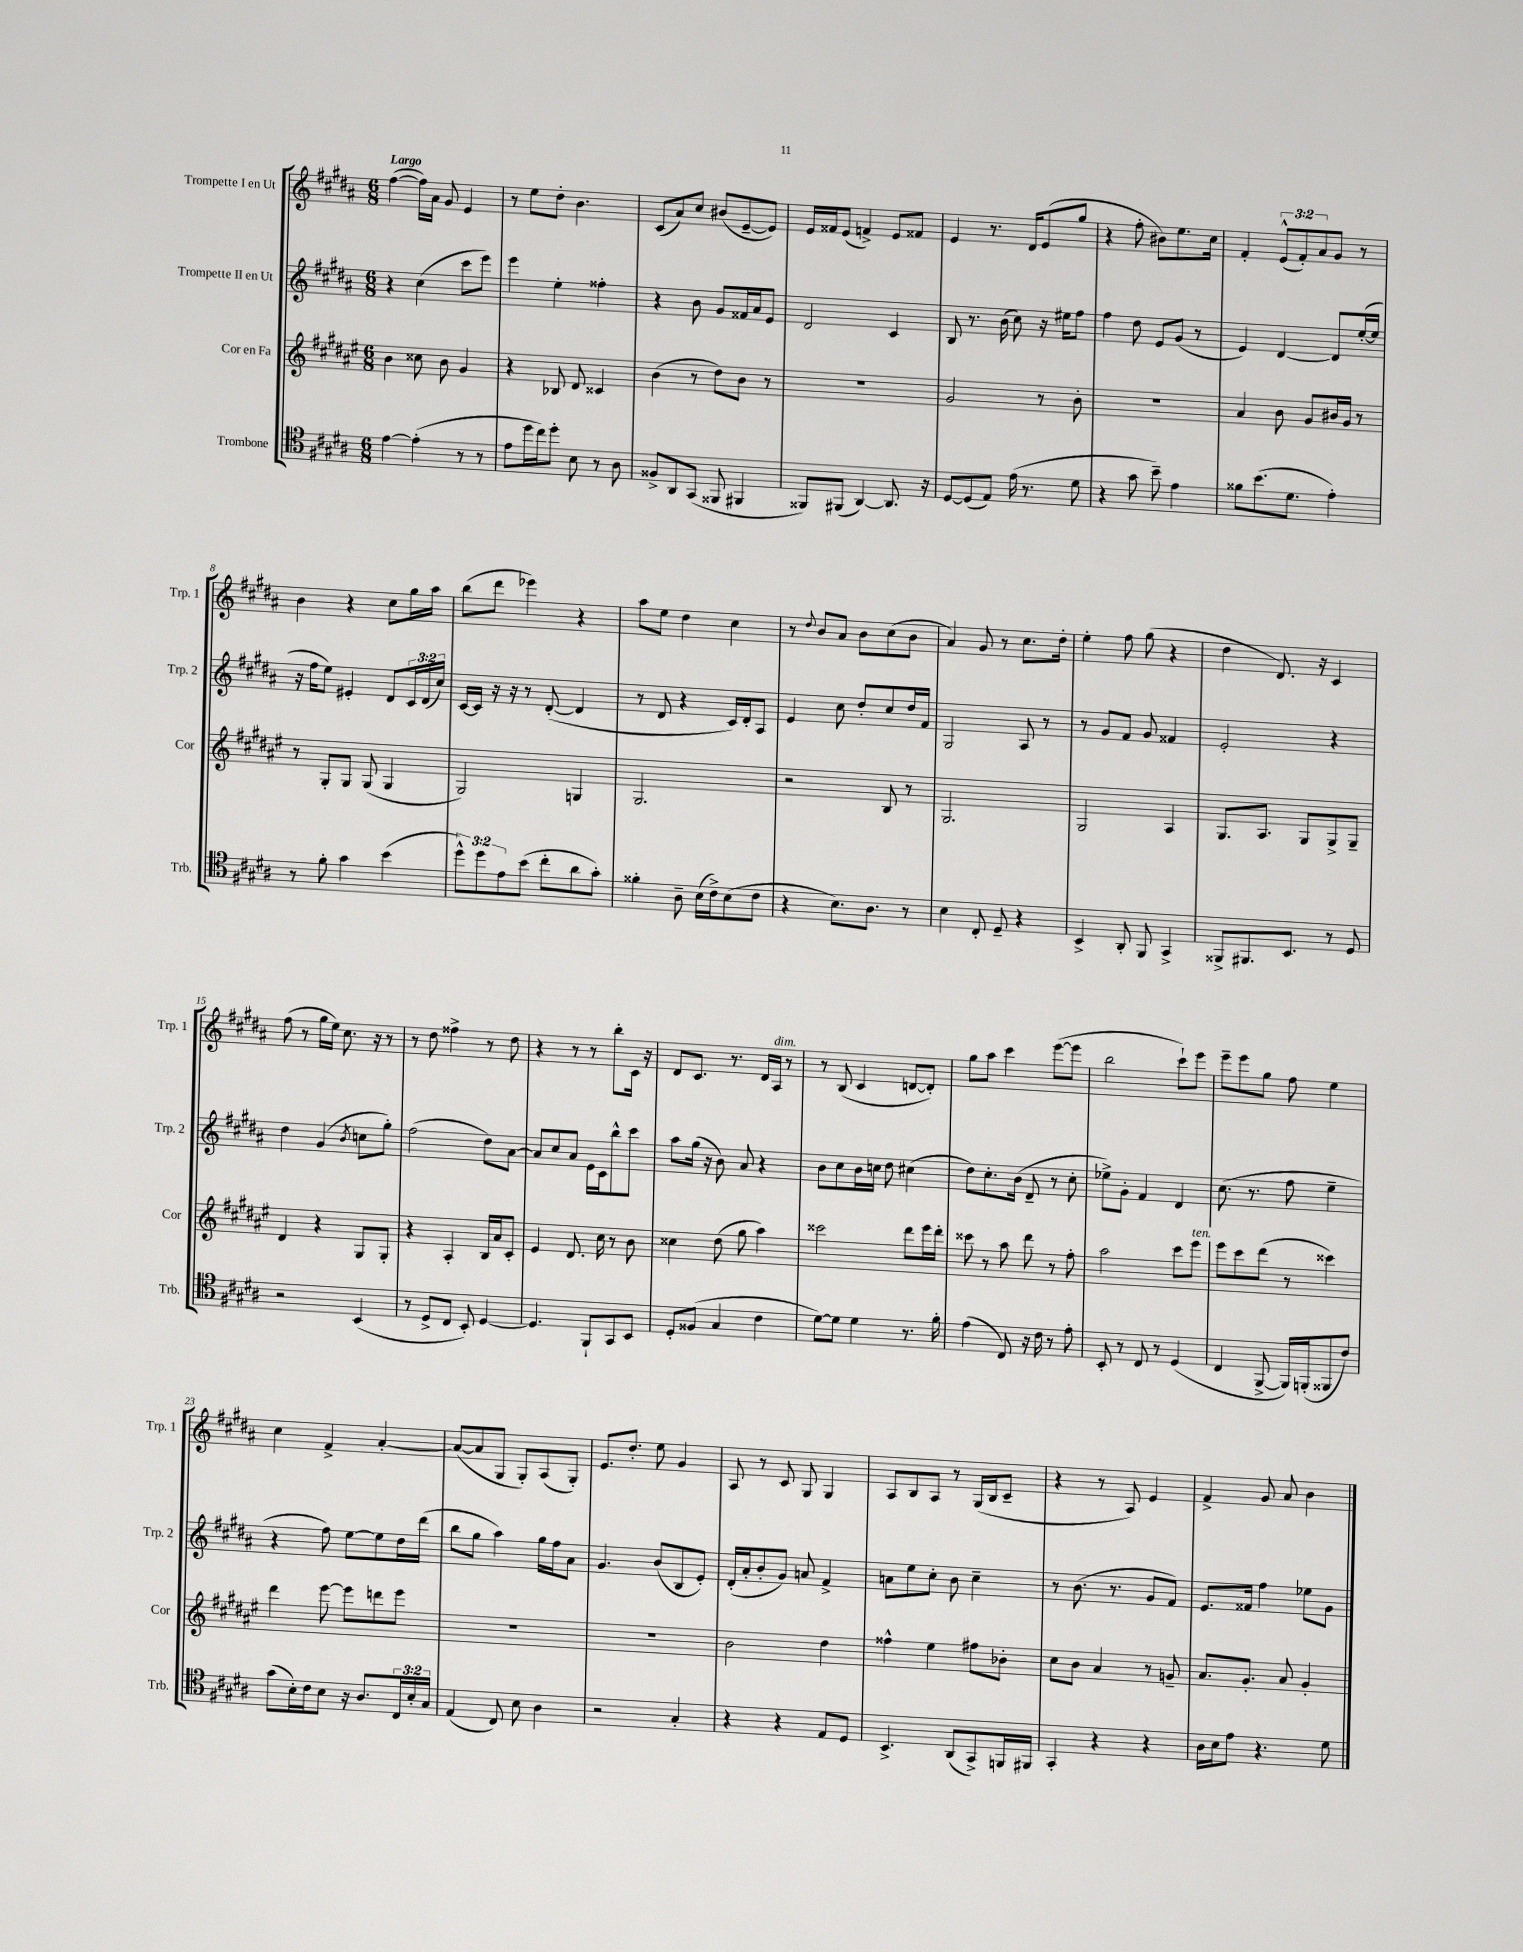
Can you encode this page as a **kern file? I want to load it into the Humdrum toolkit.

**kern	**kern	**kern	**kern
*part4	*part3	*part2	*part1
*staff4	*staff3	*staff2	*staff1
*I"Trombone	*I"Cor en Fa	*I"Trompette II en Ut	*I"Trompette I en Ut
*I'Trb.	*I'Cor	*I'Trp. 2	*I'Trp. 1
*clefC4	*clefG2	*clefG2	*clefG2
*k[f#c#g#d#a#]	*k[f#c#g#d#a#e#]	*k[f#c#g#d#a#]	*k[f#c#g#d#a#]
*M6/8	*M6/8	*M6/8	*M6/8
=1	=1	=1	=1
!	!	!	!LO:TX:a:B:t=Largo
[4e\	4b\	4r	([4ff#\
(4e'\]	8cc##X\	(4cc#\	16ff#\LL])
.	.	.	16a#\JJ
.	8b\	.	8g#/
8r	4g#/	8ccc#\L	4e/
8r	.	8eee\J)	.
=2	=2	=2	=2
8e\L	4r	4eee\	8r
16dd#\L	.	.	8ee\L
16cc#\J)	.	.	.
8dd#'\J	8B-X/	4ee'\	8dd#'\J
8B\	8d#/	.	4.b\
8r	4c##X/	4ff##X'\	.
8A#\	.	.	.
=3	=3	=3	=3
8F##X^/L	(4b\	4r	(8c#/L
8AA#/	.	.	8a#/)
(8GG#/J	8r	8b\	8cc#/J
8FF##X/	8dd#\L)	8g#/L	(8b#X/L
4FF#X/	8b\J	16f##X/L	[8e~/
.	.	16a#/J	.
.	8r	8e/J	8e/J])
=4	=4	=4	=4
8FF##X/L)	2.r	2d#/	16e/LL
.	.	.	16f##X/J
(8FF#X/J	.	.	(8e/J
[4AA#/)	.	.	4fn^/)
8.AA#/]	.	4c#/	8e/L
.	.	.	8f##X/J
16r	.	.	.
=5	=5	=5	=5
[8D#/L	2g#/	8B/	4e/
(8D#/]	.	8.r	.
8E/J)	.	.	8.r
.	.	(16b\	.
(16e\	.	8cc#\)	.
8.r	.	.	16d#/KL
.	8r	16r	(8e/
.	.	16ee#X\KL	.
8d#\	8b'\	8ff#\J	8gg#/J
=6	=6	=6	=6
4r	2.r	4ff#\	4r
8g#\	.	8dd#\	8ff#'\
8b~\)	.	8e/L	8b#X\L)
4e\	.	(8g#/J	8.ee\
.	.	8r	.
.	.	.	16cc#\Jk
=7	=7	=7	=7
8f##X\L	4a#/	4e/)	4f#'/
(8.b\	.	.	.
.	8b\	[4d#/	(12e^^/L
8.d#\J	.	.	.
.	.	.	12f#'/)
.	8g#/L	.	.
.	.	.	12a#/
4e'\)	16b#X/L	8d#/L]	8g#/J
.	16g#/JJ	.	.
.	8r	([16ee'/L	8r
.	.	16ee/JJ]	.
!!LO:LB:g=z
=8	=8	=8	=8
8r	8r	16r	4b\
.	.	16ff#\KL	.
8f#'\	8G#'/L	8ee\J)	.
4g#\	8G#/J	4e#X'/	4r
.	(8G#/	.	.
(4b\	4G#/	8d#/L	8cc#\L
.	.	24c#/L	16gg#\L
.	.	(24d#/	.
.	.	.	16aa#\JJ
.	.	24cc#/JJ)	.
=9	=9	=9	=9
12dd#^^\L)	2G#/)	[16c#/LL	(8bb\L
.	.	16c#/JJ]	.
12dd#\	.	.	.
.	.	16r	8ddd#\J
12e\	.	.	.
.	.	16r	.
(8b\J	.	8r	4eee-X\)
8cc#'\L	.	([8d#'/	.
8a#\	4Gn/	4d#/]	4r
8g#'\J)	.	.	.
=10	=10	=10	=10
4f##X'\	2.G#/	8r	8aa#\L
.	.	8d#/	8ee\J
8A#~\	.	4r	4dd#\
(16B\LL	.	.	.
16c#^\J)	.	.	.
(8B\	.	16c#/LL)	4cc#\
.	.	16d#'/J	.
8c#\J	.	8A#/J	.
=11	=11	=11	=11
4r	2r	4e/	8r
.	.	.	8qqdd#/
.	.	.	8b/L
8.B\L)	.	8cc#\	8a#/J
.	.	8dd#'/L	8b\L
8.A#\J	.	.	.
.	8B/	8cc#/	(8cc#\
8r	8r	16dd#/L	8b\J
.	.	16f#/JJ	.
=12	=12	=12	=12
4B\	2.G#/	2G#/	4a#/)
8C#'/	.	.	8g#/
8D#~/	.	.	8r
4r	.	8A#/	8.cc#\L
.	.	8r	.
.	.	.	16dd#'\Jk
=13	=13	=13	=13
4BB^/	2G#/	8r	4ee'\
.	.	8g#/L	.
8AA#'/	.	8f#/J	8ff#\
8FF#/	.	8g#/	(8gg#\
4GG#^/	4A#/	4f##X/	4r
=14	=14	=14	=14
8FF##X^/L	8.G#/L	2e'/	4dd#\
8.FF#X/	.	.	.
.	8.A#/J	.	.
.	.	.	8.d#/)
8.BB/J	.	.	.
.	8G#/L	.	.
.	.	.	16r
8r	8G#^/	4r	4c#/
8D#/	8G#~/J	.	.
!!LO:LB:g=z
=15	=15	=15	=15
2r	4d#/	4dd#\	(8ff#\
.	.	.	8r
.	4r	(4g#/	16gg#\LL
.	.	.	16ee\JJ)
.	.	.	8.cc#\
.	.	8qb/	.
(4BB/	8G#/L	8ccn\L	.
.	.	.	16r
.	8G#'/J	8gg#'\J)	8r
=16	=16	=16	=16
8r	4r	(2ff#\	8r
8D#^/L	.	.	8dd#\
8C#/J	4A#'/	.	4ff##X^\
8BB'/)	.	.	.
[4D#/	16B/LL	8dd#\L)	8r
.	16a#/J	.	.
.	8c#'/J	[8a#\J	8dd#\
=17	=17	=17	=17
4.D#/]	4e#/	8a#/L]	4r
.	.	8cc#/	.
.	8.d#/	8a#/J	8r
8FF#`/L	.	16e\LL	8r
.	16cc#\	16c#\J	.
8GG#/	8r	8bb^^\	8bb'\L
8BB/J	8b\	8ccc#\J	16c#\Jk
.	.	.	16r
=18	=18	=18	=18
8D#'/L	4cc##X\	8aa#\L	8d#/L
(8F##X/J	.	(16gg#\Jk	8.c#/J
.	.	16r	.
4G#/	(8dd#\	8b\)	.
.	.	.	8.r
.	8gg#\	8a#/	.
4c#\	4aa#\)	4r	16d#/LL
!	!	!	!LO:TX:a:i:t=dim.
.	.	.	16A#/JJ
.	.	.	8r
=19	=19	=19	=19
[8d#\L)	2ccc##X\	8b\L	8r
8d#\J]	.	8cc#\	(8B/
4d#\	.	16b\L	4c#/
.	.	16ccn\JJ	.
.	.	8dd#\	.
8.r	8ddd#\L	(4cc#X\	[8dn/L
.	16eee#\L	.	8d'/J])
16f#'\	16ddd#'\JJ	.	.
=20	=20	=20	=20
(4e\	8ccc##X\	8dd#\L)	8gg#\L
.	8r	8.cc#'\	8aa#\J
8C#/)	8aa#\	.	4ccc#\
.	.	(16b\Jk	.
16r	8ddd#\	8d#~/	.
16c#\	.	.	.
8r	8r	8r	([8eee\L
8e'\	8ff#'\	8cc#'\	8eee\J]
=21	=21	=21	=21
8BB'/	2aa#\	8ee-X^\L)	2bb\
8r	.	8g#'\J	.
8C#/	.	4f#/	.
8r	.	.	.
(4D#/	8ccc#\L	4d#/	8ccc#`\L)
!	!LO:TX:a:i:t=ten.	!	!
.	8eee#\J	.	8eee\J
=22	=22	=22	=22
4C#/	8eee#\L	(8.cc#\	8eee~\L
.	8ccc#\	.	8eee\
.	.	8.r	.
[8FF#^/	(8ddd#\J	.	8gg#\J
16FF#/LL])	8r	8ff#\	8ff#\
(16FFn'/J	.	.	.
8FF##X/	4ccc##X\)	4ee~\	4ee\
8c#/J)	.	.	.
!!LO:LB:g=z
=23	=23	=23	=23
(8g#\L	4ddd#\	4r	4cc#\
16B'\L)	.	.	.
16c#\J	.	.	.
8B\J	[8eee#\	8ff#\)	4f#^/
16r	8eee#\L]	[8ee\L	.
8.A#/L	.	.	.
.	8dddn\	8ee\]	[4a#'/
24C#/L	8eee#\J	16dd#\L	.
24B'/	.	.	.
.	.	(16ddd#\JJ	.
24G#/JJ	.	.	.
=24	=24	=24	=24
(4E/	2.r	8bb\L	(8a#/L_
.	.	8gg#\J	8a#/]
8C#/)	.	4aa#\)	8G#/J
8B\	.	.	8G#'/L)
4A#\	.	16gg#\LL	(8A#/
.	.	16ff#\J	.
.	.	8a#\J	8G#'/J)
=25	=25	=25	=25
2r	2.r	4.g#/	8.e/L
.	.	.	8.dd#'/J
.	.	(8b/L	8ee\
4G#'/	.	8B/	4g#/
.	.	8e'/J)	.
=26	=26	=26	=26
4r	2b\	(16d#'/LL	8A#/
.	.	16a#'/J	.
.	.	8b'/	8r
4r	.	8g#/J)	8c#/
.	.	8an/	8G#/
8E/L	4dd#\	4f#^/	4G#/
8D#/J	.	.	.
=27	=27	=27	=27
4.BB^/	4ff##X^^\	8an\L	8A#/L
.	.	8ee\	8B/
.	4ee#\	8cc#'\J	8A#/J
(8AA#/L	.	8b\	8r
8GG#^/)	8ff#X\L	4cc#~\	(16G#/LL
.	.	.	16B/J
16FFn/L	8b-X'\J	.	8c#~/J
16FF#X/JJ	.	.	.
=28	=28	=28	=28
4GG#'/	8cc#\L	8r	4r
.	8b\J	(8.b\	.
4r	4a#/	.	8r
.	.	8.r	.
.	.	.	8A#/)
4r	8r	8g#/L	4e/
.	8gn~/	8f#/J)	.
=29	=29	=29	=29
16A#\LL	8.a#/L	8.e/L	4f#^/
16B\J	.	.	.
8e\J	.	.	.
.	8.g#'/J	16f##X/Jk	.
4.r	.	4ff#\	8g#/
.	8a#/	.	8a#/
.	4g#'/	8ee-X\L	4b\
8d#\	.	8g#\J	.
==	==	==	==
*-	*-	*-	*-
